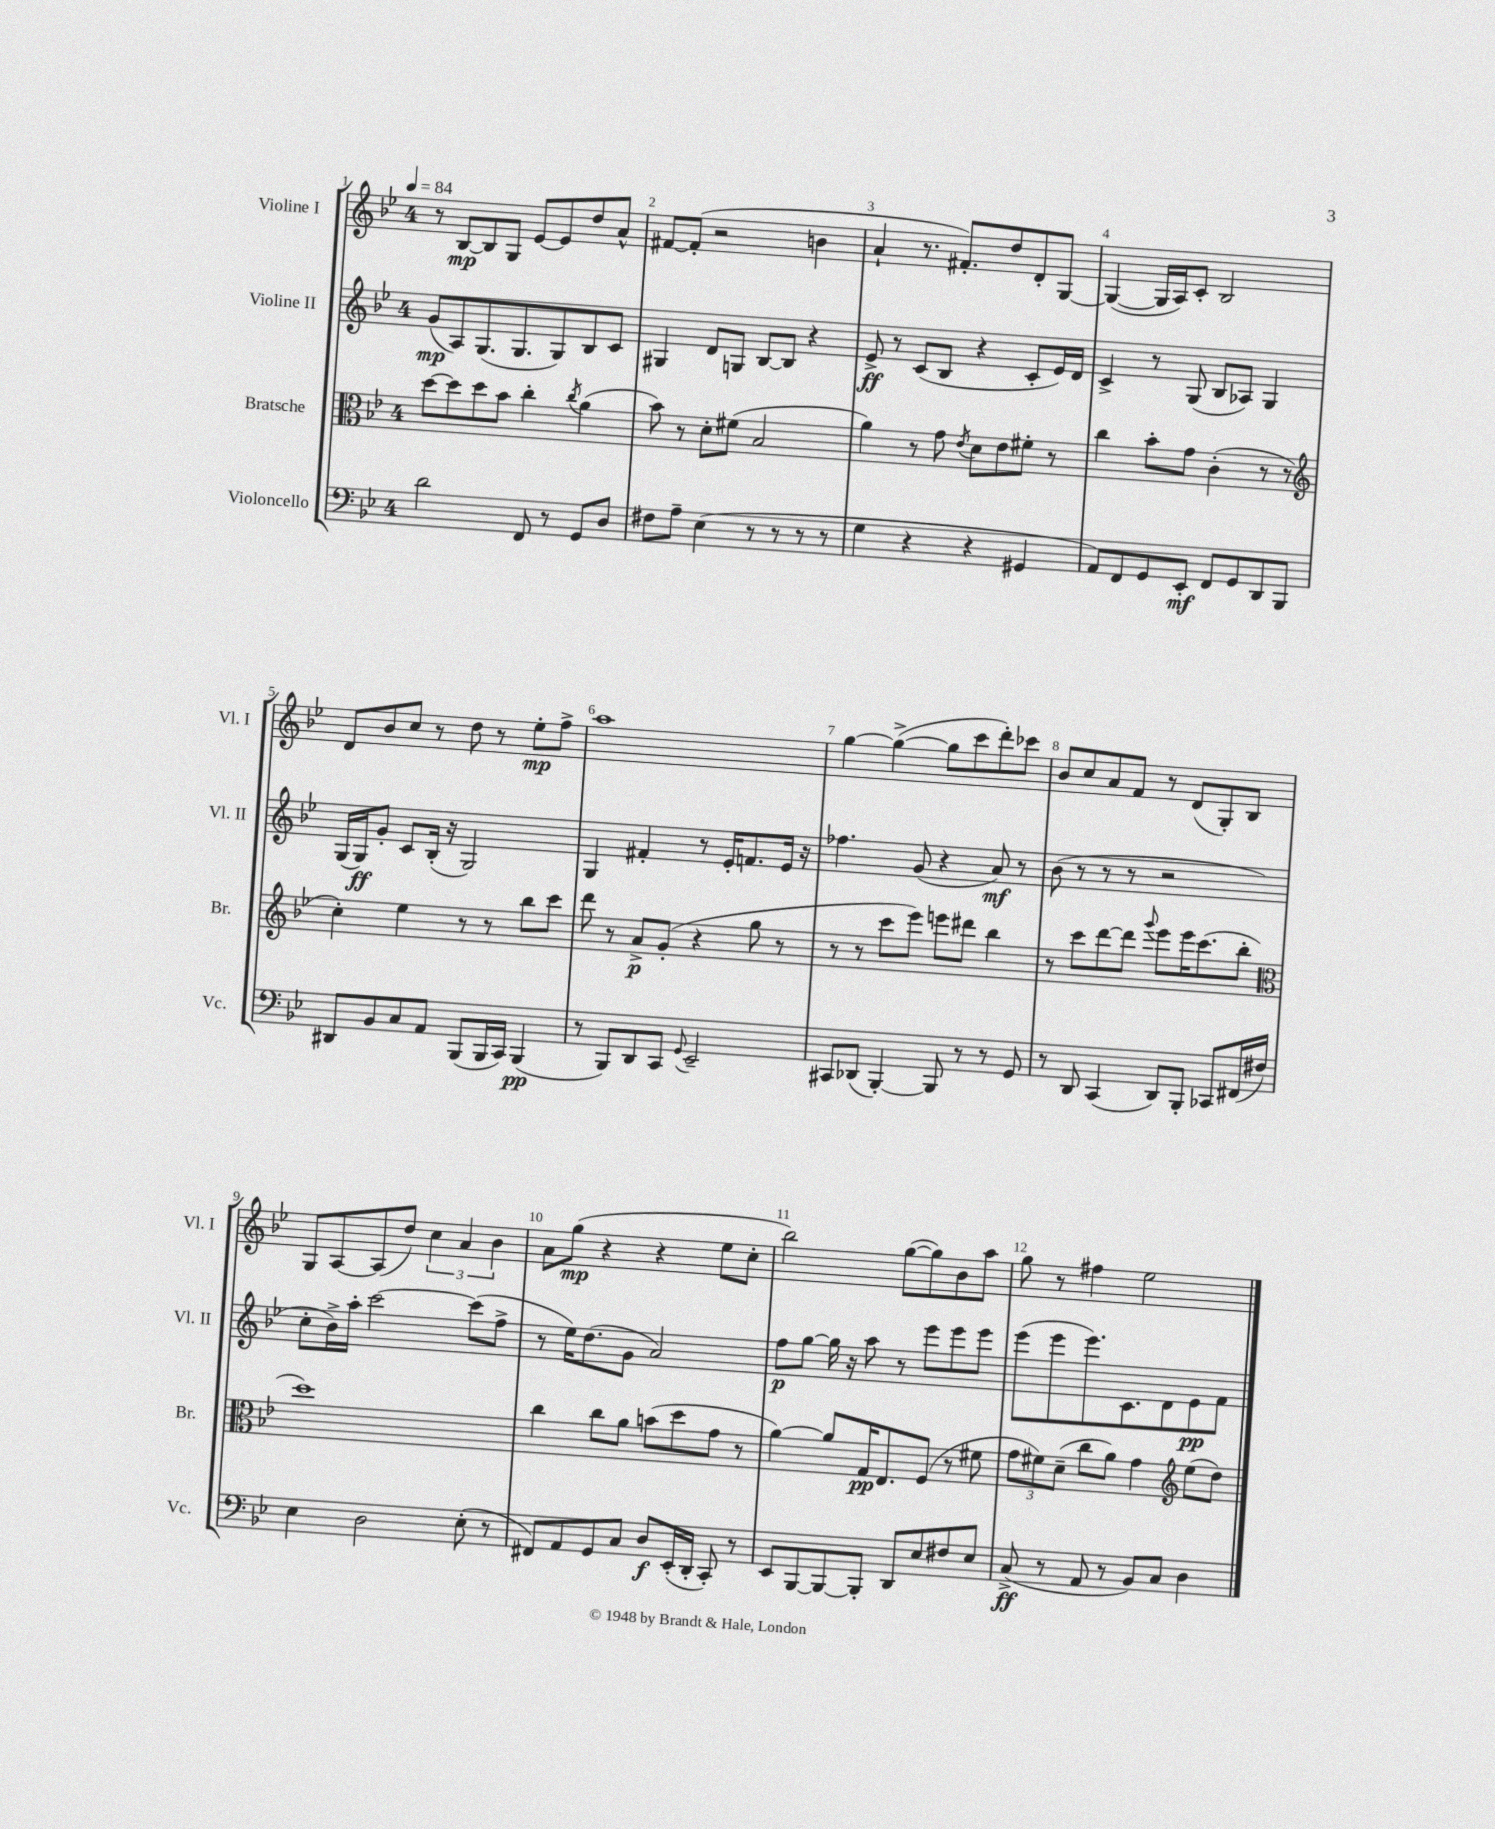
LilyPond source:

<<
\new StaffGroup <<
\new Staff = "s0" \with { instrumentName = "Violine I" shortInstrumentName = "Vl. I" } {
    \clef treble \key bes \major \once \override Staff.TimeSignature.style = #'single-digit \time 4/4 \tempo 4 = 84
    r8 bes8~\mp bes8 g8 ees'8~ ees'8 d''8 a'8-^ |
    fis'8~ fis'8-.( r2 b'4 |
    a'4-! r8. fis'8.-.) d''8 d'8-. g8~ |
    g4~( g16 a16) c'8-. bes2 |
    d'8 bes'8 c''8 r8 d''8 r8 ees''8-.\mp f''8-> |
    a''1 |
    g''4~ g''4~->( g''8 c'''8 d'''8-.) ces'''8 |
    bes'8 c''8 a'8 f'8 r8 d'8( g8-.) bes8 |
    g8 a8~ a8( d''8) \tuplet 3/2 { c''4 a'4 bes'4 } |
    a'8 g''8\mp( r4 r4 ees''8 c''8-. |
    bes''2) g''8~( g''8) bes'8 a''8 |
    g''8 r8 fis''4 ees''2 \bar "|." |
}
\new Staff = "s1" \with { instrumentName = "Violine II" shortInstrumentName = "Vl. II" } {
    \clef treble \key bes \major \once \override Staff.TimeSignature.style = #'single-digit \time 4/4
    g'8\mp( a8) g8.( g8. g8) bes8 c'8 |
    gis4 d'8 g8 bes8~ bes8 r4 |
    ees'8->\ff r8 c'8( bes8 r4 c'8-. ees'16) d'16 |
    c'4-> r8 g8( bes8 aes8) g4 |
    g16( g16\ff) g'8-. c'8 bes16-.( r16 g2) |
    g4 fis'4-. r8 ees'16-. f'8. ees'16 r16 |
    fes''4. g'8( r4 a'8\mf) r8 |
    bes'8( r8 r8 r8 r2 |
    c''8-. bes'16->) a''16-. c'''2~ c'''8( f''8-> |
    r8 ees''16) d''8.( g'8 a'2) |
    f''8\p g''8~ g''16 r16 a''8 r8 ees'''8 ees'''8 ees'''8 |
    ees'''8( ees'''8 ees'''8.) c'8. d'8 ees'8\pp f'8 \bar "|." |
}
\new Staff = "s2" \with { instrumentName = "Bratsche" shortInstrumentName = "Br." } {
    \clef alto \key bes \major \once \override Staff.TimeSignature.style = #'single-digit \time 4/4
    d''8~ d''8 d''8 bes'8 c''4-. \acciaccatura { c''8 } a'4( |
    bes'8) r8 d'8-. fis'8( bes2 |
    a'4) r8 g'8 \acciaccatura { ees'8 } d'8 ees'8 fis'8-. r8 |
    c''4 bes'8-. g'8 c'4-.( r8 r8 |
    \clef treble c''4-.) ees''4 r8 r8 bes''8 c'''8 |
    d'''8 r8 a'8->\p g'8-.( r4 g''8 r8 |
    r8 r8 c'''8 ees'''8) e'''8 dis'''8 bes''4 |
    r8 c'''8 d'''8~ d'''8 \appoggiatura { g'''8 } ees'''8 ees'''16 c'''8.( bes''8-. |
    \clef alto d''1) |
    c''4 c''8 a'8 b'8( d''8 g'8 r8 |
    a'4~) a'8 g16\pp ees8. f8( r8 fis'8 |
    \tuplet 3/2 { g'8 fis'8) d'8--( } c''8 a'8) g'4 \clef treble ees''8( d''8) \bar "|." |
}
\new Staff = "s3" \with { instrumentName = "Violoncello" shortInstrumentName = "Vc." } {
    \clef bass \key bes \major \once \override Staff.TimeSignature.style = #'single-digit \time 4/4
    d'2 f,8 r8 g,8 d8 |
    fis8 a8-- ees4( r8 r8 r8 r8 |
    g4 r4 r4 gis,4 |
    a,8) f,8 g,8 ees,8-.\mf f,8 g,8 d,8 bes,,8 |
    dis,8 bes,8 c8 a,8 bes,,8( bes,,16 c,16) bes,,4\pp( |
    r8 bes,,8) d,8 c,8 \appoggiatura { g,8 } ees,2-- |
    cis,8 des,8( bes,,4~-.) bes,,8 r8 r8 g,8 |
    r8 d,8 c,4( d,8) bes,,8-. ces,8 fis,16( fis16) |
    ees4 d2 ees8-.( r8 |
    fis,8) a,8 g,8 c8 d8\f ees,16-.( d,16-. c,8-.) r8 |
    ees,8 bes,,8~ bes,,8~ bes,,8-. d,8 ees8 fis8 ees8 |
    c8->\ff( r8 a,8 r8 bes,8) c8 d4 \bar "|." |
}
>>
>>
\layout { \context { \Score \override BarNumber.break-visibility = ##(#f #t #t) barNumberVisibility = #all-bar-numbers-visible } }
